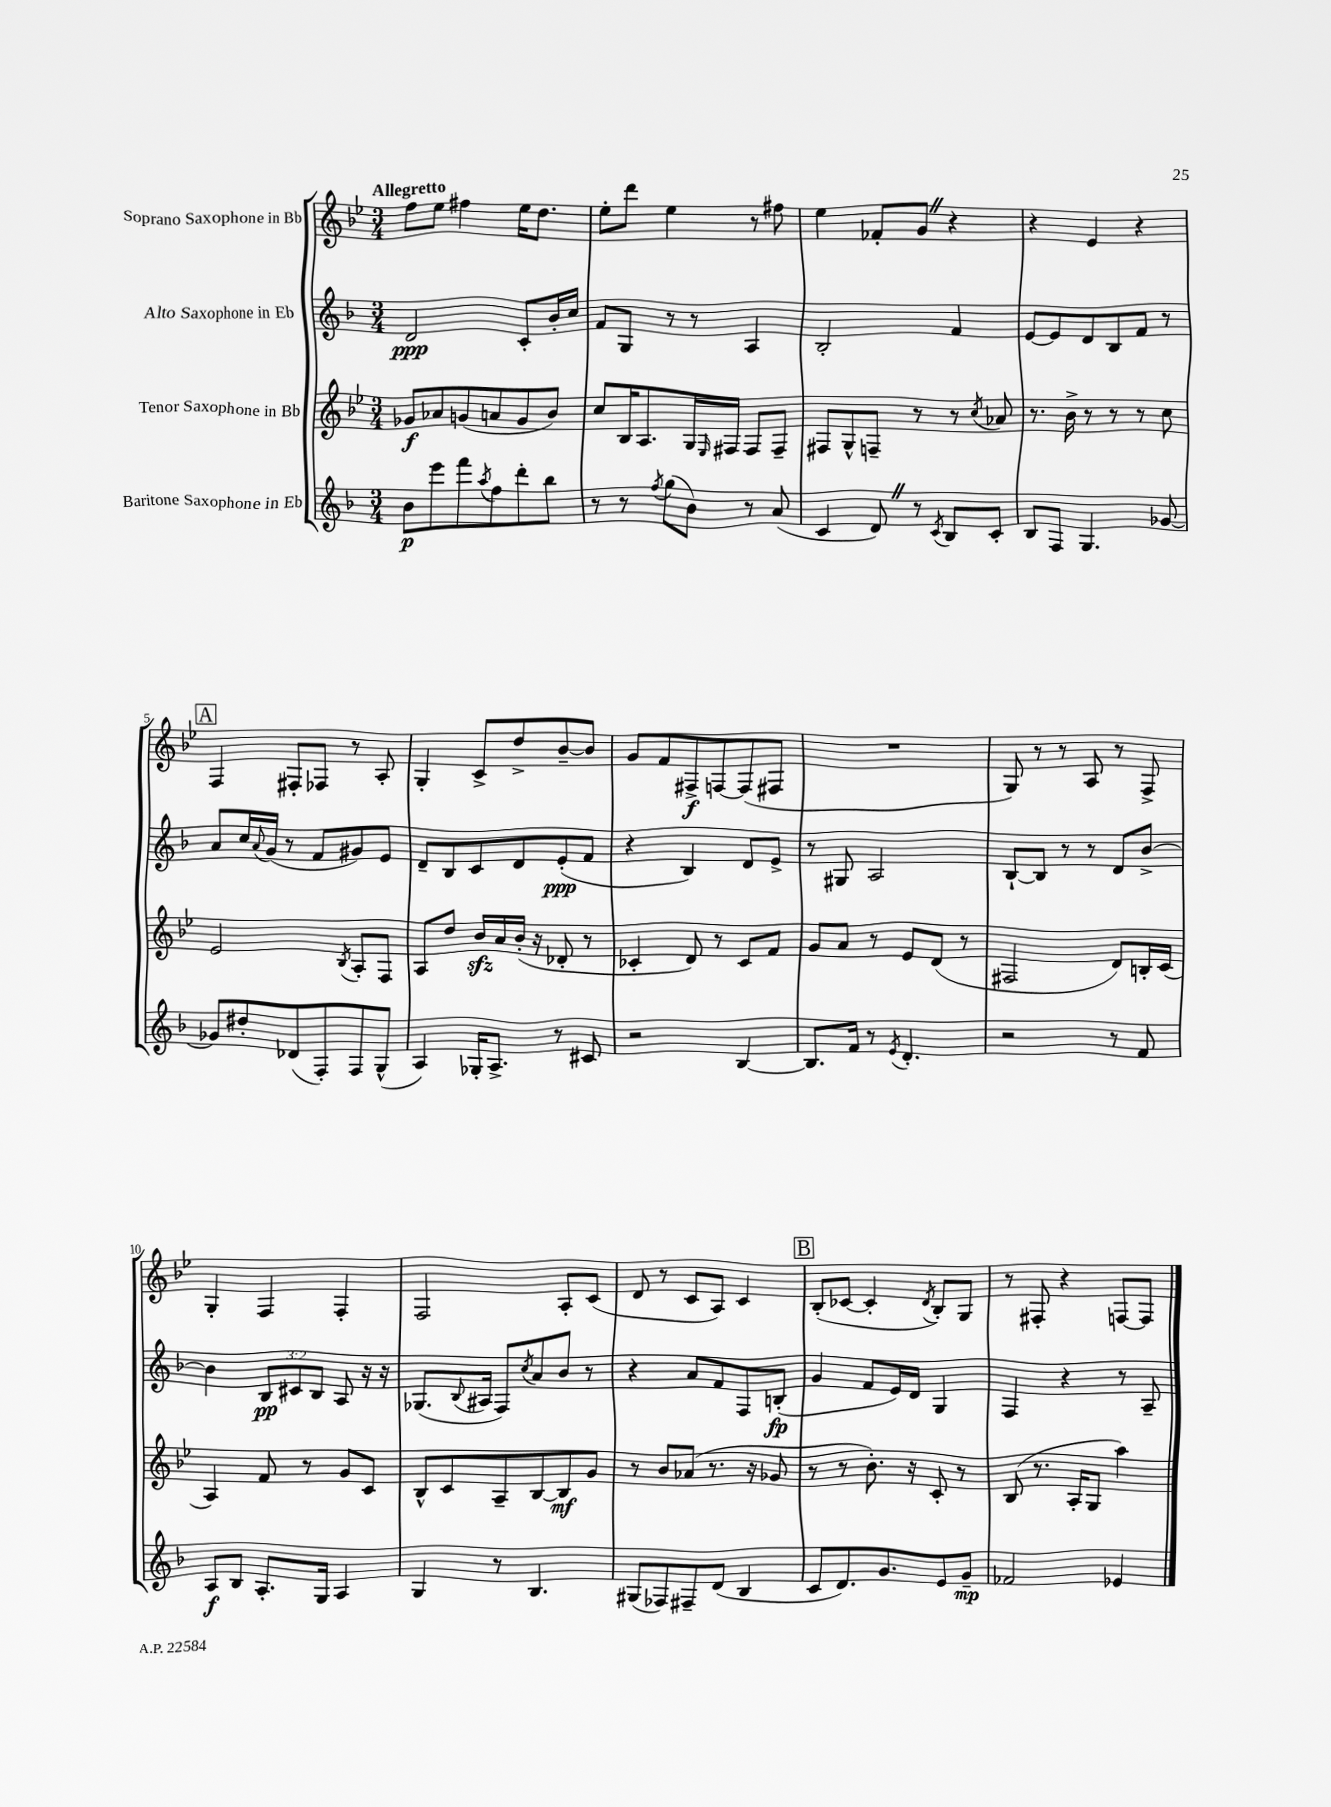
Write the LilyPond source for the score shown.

<<
\new StaffGroup <<
\new Staff = "s0" \with { instrumentName = "Soprano Saxophone in Bb" } {
    \clef treble \key bes \major \numericTimeSignature \time 3/4 \tempo "Allegretto"
    f''8 ees''8 fis''4 ees''16 d''8. |
    ees''8-. d'''8 ees''4 r8 fis''8 |
    ees''4 fes'8-. g'8 \once \override BreathingSign.text = \markup { \musicglyph "scripts.caesura.straight" } \breathe r4 |
    r4 ees'4 r4 |
    \mark \markup { \box "A" } f4 fis8-. fes8 r8 a8-. |
    g4-. c'8-> d''8-> bes'8~-- bes'8 |
    g'8 f'8 fis8->\f f8~ f8( fis8 |
    R2. |
    g8) r8 r8 a8 r8 f8-> |
    g4-. f4 f4-. |
    f2 a8-. c'8( |
    d'8 r8 c'8 a8) c'4 |
    \mark \markup { \box "B" } bes8-.( ces'8~ ces'4-. \acciaccatura { d'8 } bes8-.) g8 |
    r8 fis8-. r4 f8~ f8 \bar "|." |
}
\new Staff = "s1" \with { instrumentName = "Alto Saxophone in Eb" } {
    \clef treble \key f \major \numericTimeSignature \time 3/4 \override Staff.TupletNumber.text = #tuplet-number::calc-fraction-text
    d'2\ppp c'8-. bes'16-. c''16 |
    f'8 g8 r8 r8 a4 |
    bes2-. f'4 |
    e'8~ e'8 d'8 bes8 f'8 r8 |
    \mark \markup { \box "A" } a'8 c''16 \appoggiatura { a'8 } g'16( r8 f'8 gis'8) e'8 |
    d'8-- bes8 c'8 d'8 e'8-.\ppp( f'8 |
    r4 bes4) d'8 e'8-> |
    r8 gis8 a2 |
    bes8~-! bes8 r8 r8 d'8 bes'8~-> |
    bes'4 \tuplet 3/2 { bes8\pp cis'8 bes8 } a8 r16 r16 |
    ges8.( \appoggiatura { bes8 } ais16 f8) \acciaccatura { c''8 } a'8 bes'8 r8 |
    r4 a'8 f'8 f8 b8-.\fp( |
    \mark \markup { \box "B" } g'4 f'8 e'16) d'16 g4 |
    f4 r4 r8 a8-- \bar "|." |
}
\new Staff = "s2" \with { instrumentName = "Tenor Saxophone in Bb" } {
    \clef treble \key bes \major \numericTimeSignature \time 3/4
    ges'8\f aes'8 g'8( a'8 g'8 bes'8) |
    c''8 bes16 a8. g16 \grace { ees16 } fis16 fis8 fis8-- |
    fis8 g8-^ f8-- r8 r8 \acciaccatura { c''8 } aes'8 |
    r8. bes'16-> r8 r8 r8 c''8 |
    \mark \markup { \box "A" } ees'2 \acciaccatura { bes8 } a8-. f8 |
    a8 d''8 bes'16\sfz a'16 bes'16-.( r16 des'8-. r8 |
    ces'4-. d'8) r8 ces'8 f'8 |
    g'8 a'8 r8 ees'8 d'8( r8 |
    fis2 d'8) b16-. c'16( |
    a4) f'8 r8 g'8 c'8 |
    bes8-^ c'8 a8-- bes8~ bes8\mf g'8 |
    r8 bes'8 aes'8( r8. r16 ges'8 |
    \mark \markup { \box "B" } r8 r8 bes'8.-.) r16 c'8-. r8 |
    bes8( r8. a16-. g8 a''4) \bar "|." |
}
\new Staff = "s3" \with { instrumentName = "Baritone Saxophone in Eb" } {
    \clef treble \key f \major \numericTimeSignature \time 3/4
    bes'8\p e'''8 f'''8 \acciaccatura { a''8 } f''8 d'''8-. bes''8 |
    r8 r8 \acciaccatura { f''8 } g''8( bes'8) r8 a'8( |
    c'4 d'8) \once \override BreathingSign.text = \markup { \musicglyph "scripts.caesura.straight" } \breathe r8 \acciaccatura { c'8 } bes8 c'8-. |
    bes8 f8 g4. ges'8~ |
    \mark \markup { \box "A" } ges'8 dis''8-. des'8( f8-.) f8 g8-^( |
    a4) ges16-. a8.-> r8 cis'8 |
    r2 bes4~ |
    bes8. f'16 r8 \acciaccatura { e'8 } d'4.-. |
    r2 r8 f'8 |
    a8\f bes8 a8.-. g16 a4 |
    g4 r8 bes4. |
    gis8( fes8) fis8-- d'8( bes4 |
    \mark \markup { \box "B" } c'8 d'8.) g'8. e'8 g'8--\mp |
    fes'2 ees'4 \bar "|." |
}
>>
>>
